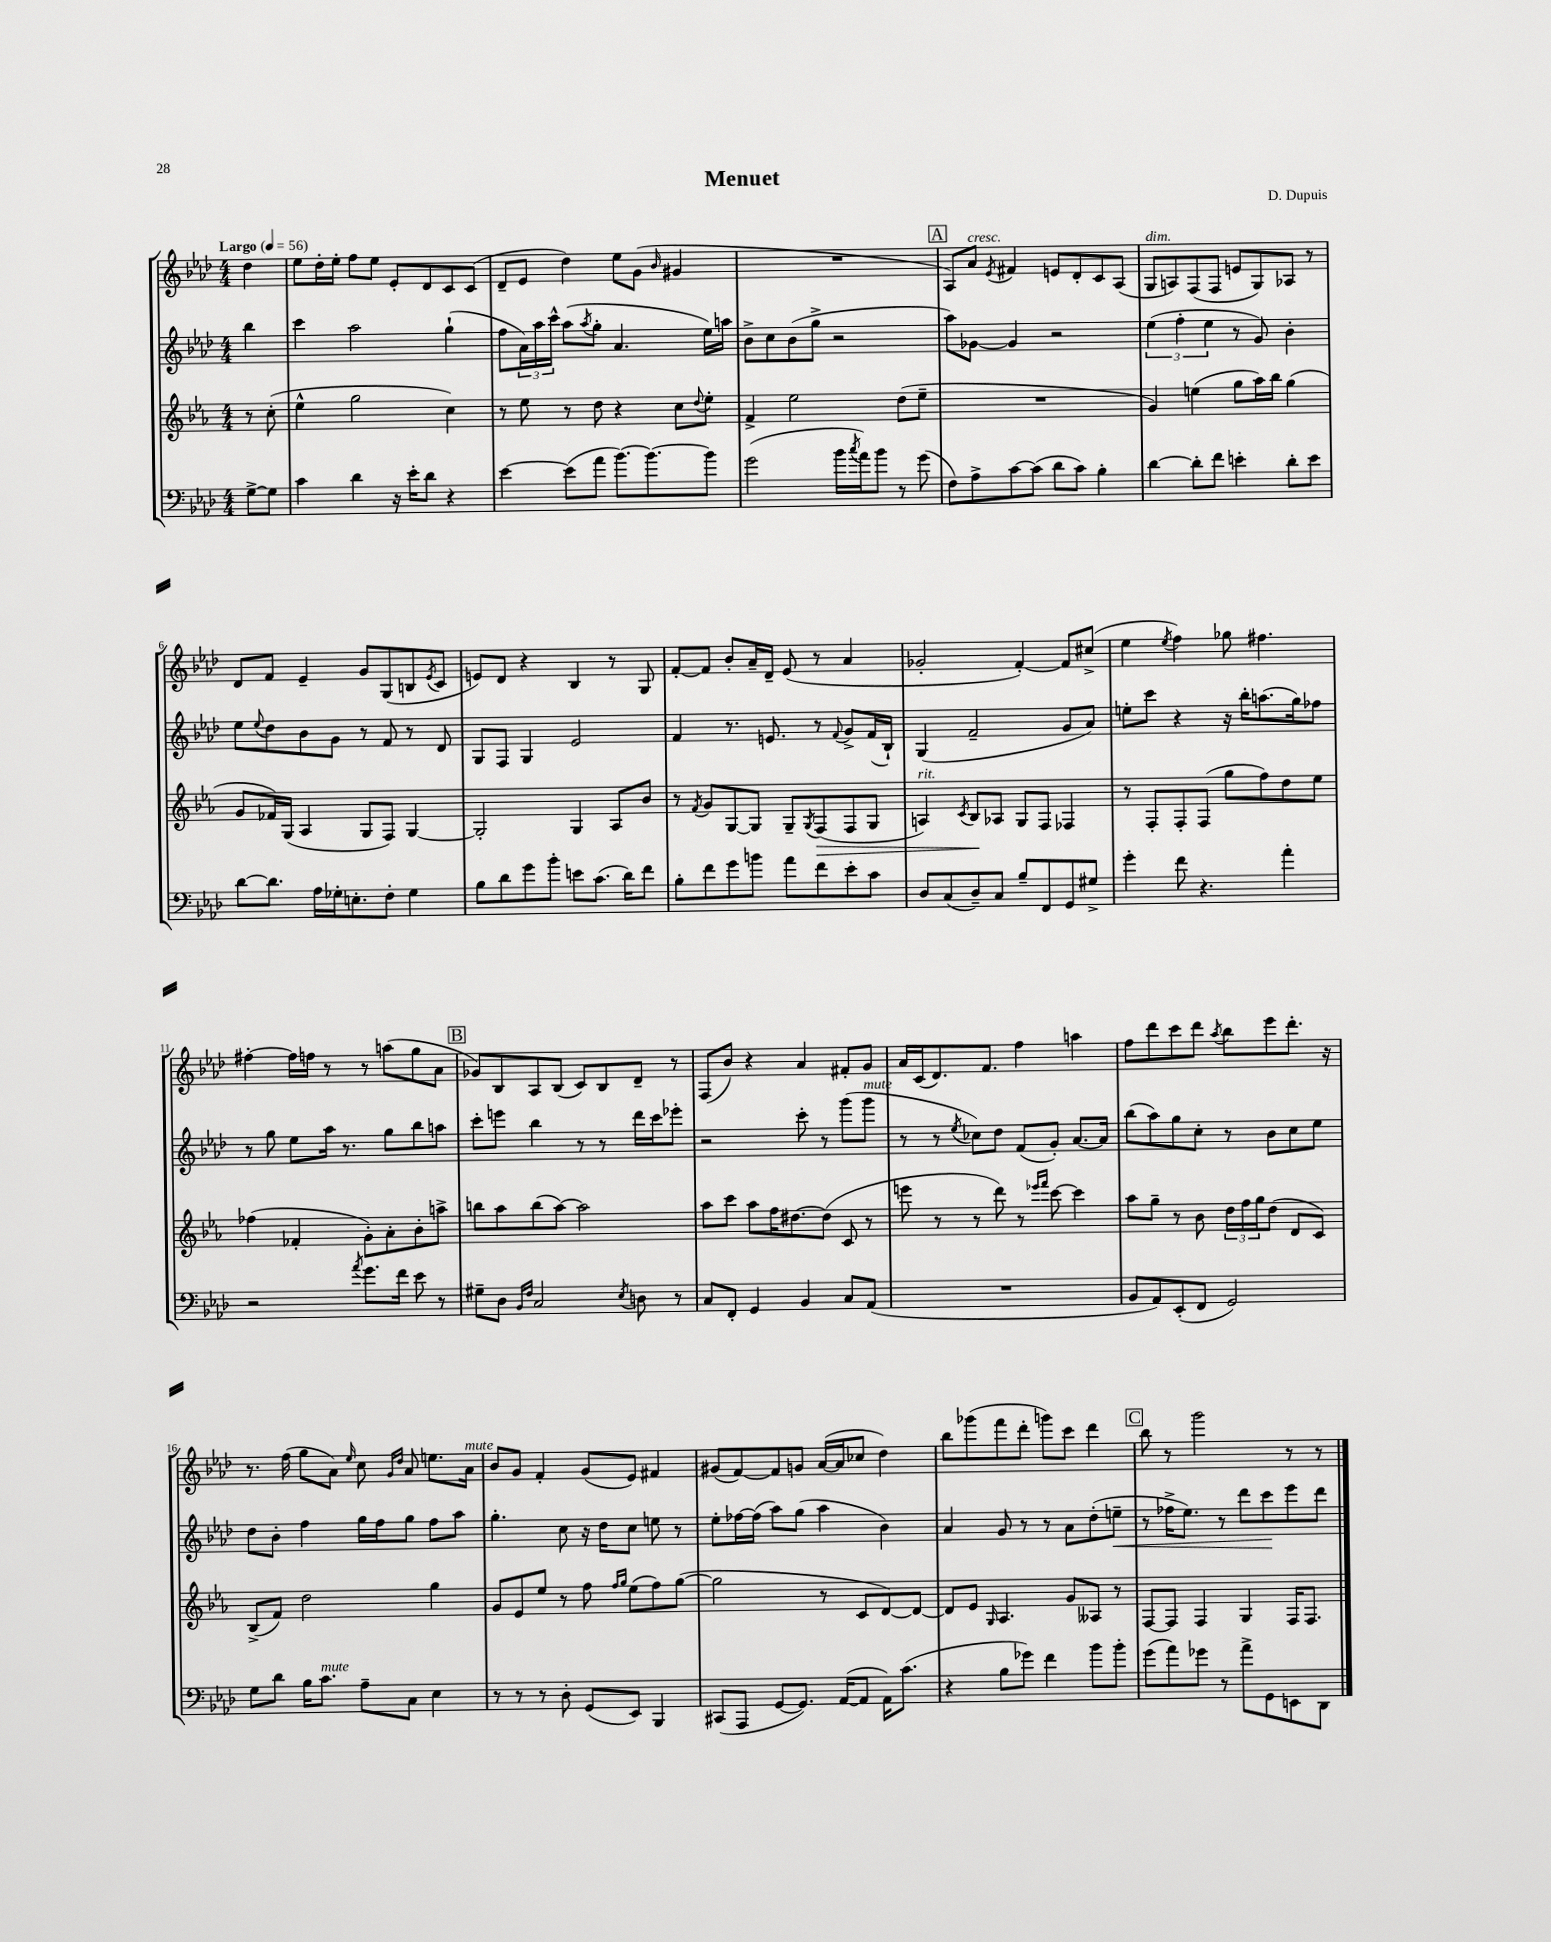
\header { title = "Menuet" composer = "D. Dupuis" }
<<
\new StaffGroup <<
\new Staff = "s0" {
    \clef treble \key aes \major \numericTimeSignature \time 4/4 \partial 4 \tempo "Largo" 4 = 56
    des''4 |
    ees''8 des''16-. ees''16-. f''8 ees''8 ees'8-. des'8 c'8 c'8( |
    des'8-- ees'8 des''4) ees''8 g'8( \grace { bes'16 } gis'4 |
    R1 |
    \mark \markup { \box "A" } aes8) aes'8^\markup { \italic "cresc." } \acciaccatura { ees'8 } fis'4 e'8 des'8-. c'8 aes8( |
    g8^\markup { \italic "dim." } a8) f8( f8 e'8 g8) aes8 r8 |
    des'8 f'8 ees'4-- g'8 g8( b8 \acciaccatura { ees'8 } c'8 |
    e'8) des'8 r4 bes4 r8 g8 |
    f'8~-. f'8 bes'8-. aes'16-- des'16-- ees'8( r8 aes'4 |
    ges'2-. f'4~-.) f'8 cis''8->( |
    ees''4 \acciaccatura { ees''8 } f''4) ges''8 fis''4. |
    fis''4~-. fis''16 f''16 r8 r8 a''8( g''8 aes'8 |
    \mark \markup { \box "B" } ges'8) bes8 aes8 bes8( c'8) bes8 des'8-- r8 |
    f8( bes'8) r4 aes'4 fis'8-. g'8 |
    aes'16 c'16( des'8.) f'8. f''4 a''4 |
    f''8 des'''8 c'''8 des'''8 \acciaccatura { aes''8 } bes''8 ees'''8 des'''8.-. r16 |
    r8. f''16( g''8 aes'8) \grace { ees''16 } c''8 \grace { g'16 des''16 } aes'8 e''8. aes'16^\markup { \italic "mute" } |
    bes'8 g'8 f'4-. g'8( ees'8) fis'4 |
    gis'8( f'8~) f'8 g'8 aes'16~( aes'16 ces''8 des''4) |
    bes''8 ges'''8( f'''8 des'''8-. g'''8) c'''8 des'''4 |
    \mark \markup { \box "C" } bes''8 r8 g'''2 r8 r8 \bar "|." |
}
\new Staff = "s1" {
    \clef treble \key aes \major \numericTimeSignature \time 4/4 \partial 4
    bes''4 |
    c'''4 aes''2 g''4-!( |
    f''8 \tuplet 3/2 { aes'16) aes''16 c'''16-^ } aes''8( \acciaccatura { aes''8 } g''8-. aes'4. ees''16) a''16 |
    bes'8-> c''8 bes'8( g''8-> r2 |
    \mark \markup { \box "A" } aes''8) ges'8~ ges'4 r2 |
    \tuplet 3/2 { ees''4( f''4-. ees''4 } r8 g'8) bes'4-. |
    ees''8 \appoggiatura { ees''8 } des''8 bes'8 g'8 r8 f'8 r8 des'8 |
    g8 f8 g4 ees'2 |
    f'4 r8. e'8. r8 \appoggiatura { f'8 } g'8-> f'16( bes16-!) |
    g4( f'2-- g'8 aes'8) |
    e''8-. c'''8 r4 r16 bes''16-. a''8.( g''16) fes''8 |
    r8 g''8 ees''8 aes''16 r8. g''8 bes''8 a''8 |
    \mark \markup { \box "B" } c'''8-. e'''8 bes''4 r8 r8 des'''16 c'''16 ees'''8-. |
    r2 c'''8-. r8 g'''8( g'''8^\markup { \italic "mute" } |
    r8 r8 \acciaccatura { ees''8 } ces''8) des''8 f'8( g'8-.) aes'8.~ aes'16 |
    bes''8( aes''8) g''8 c''8-. r8 bes'8 c''8 ees''8 |
    des''8 bes'8-. f''4 g''16 f''16 g''8 f''8 aes''8 |
    g''4.-. c''8 r16 des''16 c''8 e''8 r8 |
    ees''8-. fes''16~ fes''16( aes''8) g''8( aes''4 bes'4) |
    aes'4 g'8 r8 r8 aes'8 des''8-.( e''8--\< |
    \mark \markup { \box "C" } r8 fes''16-> ees''8.) r8 des'''8 c'''8\! ees'''8 des'''8 \bar "|." |
}
\new Staff = "s2" {
    \clef treble \key ees \major \numericTimeSignature \time 4/4 \partial 4
    r8 c''8-.( |
    ees''4-^ g''2 c''4) |
    r8 ees''8 r8 d''8 r4 c''8 \appoggiatura { d''8 } ees''8-. |
    f'4-> ees''2 d''8( ees''8-- |
    \mark \markup { \box "A" } R1 |
    g'4) e''4( g''8 aes''16) bes''16 g''4( |
    g'8 fes'16) g16( aes4 g8 f8) g4~ |
    g2-. g4 aes8 bes'8 |
    r8 \acciaccatura { f'8 } g'8 g8~ g8 g8-- \acciaccatura { g8 } f8\>( f8 g8 |
    a4^\markup { \italic "rit." }) \acciaccatura { c'8 } bes8\! aes8 g8 f8 fes4 |
    r8 f8-. f8-. f8( g''8 f''8) d''8 ees''8 |
    fes''4( fes'4-. g'8-.) aes'8-. bes'8-. a''8-> |
    \mark \markup { \box "B" } b''8 aes''8 b''8( aes''8~) aes''2 |
    aes''8 c'''8 aes''8 f''16 dis''8.~ dis''8( c'8 r8 |
    e'''8 r8 r8 d'''8) r8 \grace { ees'''16 f'''16 } c'''8~ c'''4 |
    aes''8 g''8-- r8 bes'8 \tuplet 3/2 { d''16 f''16 g''16 } d''8( d'8 c'8) |
    bes8->( f'8) d''2 g''4 |
    g'8 ees'8 ees''8 r8 f''8 \grace { f''16 g''16 } ees''8( f''8) g''8~( |
    g''2 r8 c'8 d'8~) d'8~ |
    d'8 ees'8 \grace { g16 } aes4. g'8 aeses8 r8 |
    \mark \markup { \box "C" } f8~ f8 f4 g4 f16 f8. \bar "|." |
}
\new Staff = "s3" {
    \clef bass \key aes \major \numericTimeSignature \time 4/4 \partial 4
    g8~-> g8 |
    c'4 des'4 r16 ees'16-. des'8 r4 |
    ees'4~ ees'8( aes'8 bes'8.~) bes'8.~ bes'8 |
    g'2( bes'16 \acciaccatura { c''8 } aes'16) bes'8 r8 g'8( |
    \mark \markup { \box "A" } f8) aes8-> c'8~ c'8( des'8 c'8) bes4-. |
    des'4~ des'8-. f'8 e'4-. des'8-. e'8 |
    des'8~ des'8. aes16 ges16-. e8.-. f8-. ges4 |
    bes8 des'8 g'8 bes'8-. e'8 c'8.( des'16) f'8 |
    bes8-. f'8 g'8 b'8 aes'8 f'8 ees'8-. c'8 |
    des8 c8( des8--) c8 bes8-- f,8 g,8 gis8-> |
    g'4-. f'8 r4. aes'4-. |
    r2 \acciaccatura { aes'8 } g'8. f'16 ees'8 r8 |
    \mark \markup { \box "B" } gis8-- des8 \grace { bes,16 f16 } c2 \acciaccatura { ees8 } d8 r8 |
    c8 f,8-. g,4 bes,4 c8 aes,8( |
    R1 |
    bes,8 aes,8) ees,8-.( f,8 g,2) |
    g8 des'8 bes16 c'8.^\markup { \italic "mute" } aes8-- c8 ees4 |
    r8 r8 r8 des8-. g,8( ees,8) bes,,4 |
    cis,8( aes,,8 g,8~ g,8.) aes,16~( aes,8 aes,16) c'8.( |
    r4 bes8 ges'8) f'4 bes'8 bes'8-. |
    \mark \markup { \box "C" } g'8( aes'8) ges'8 r8 aes'8-> g,8 e,8 des,8 \bar "|." |
}
>>
>>
